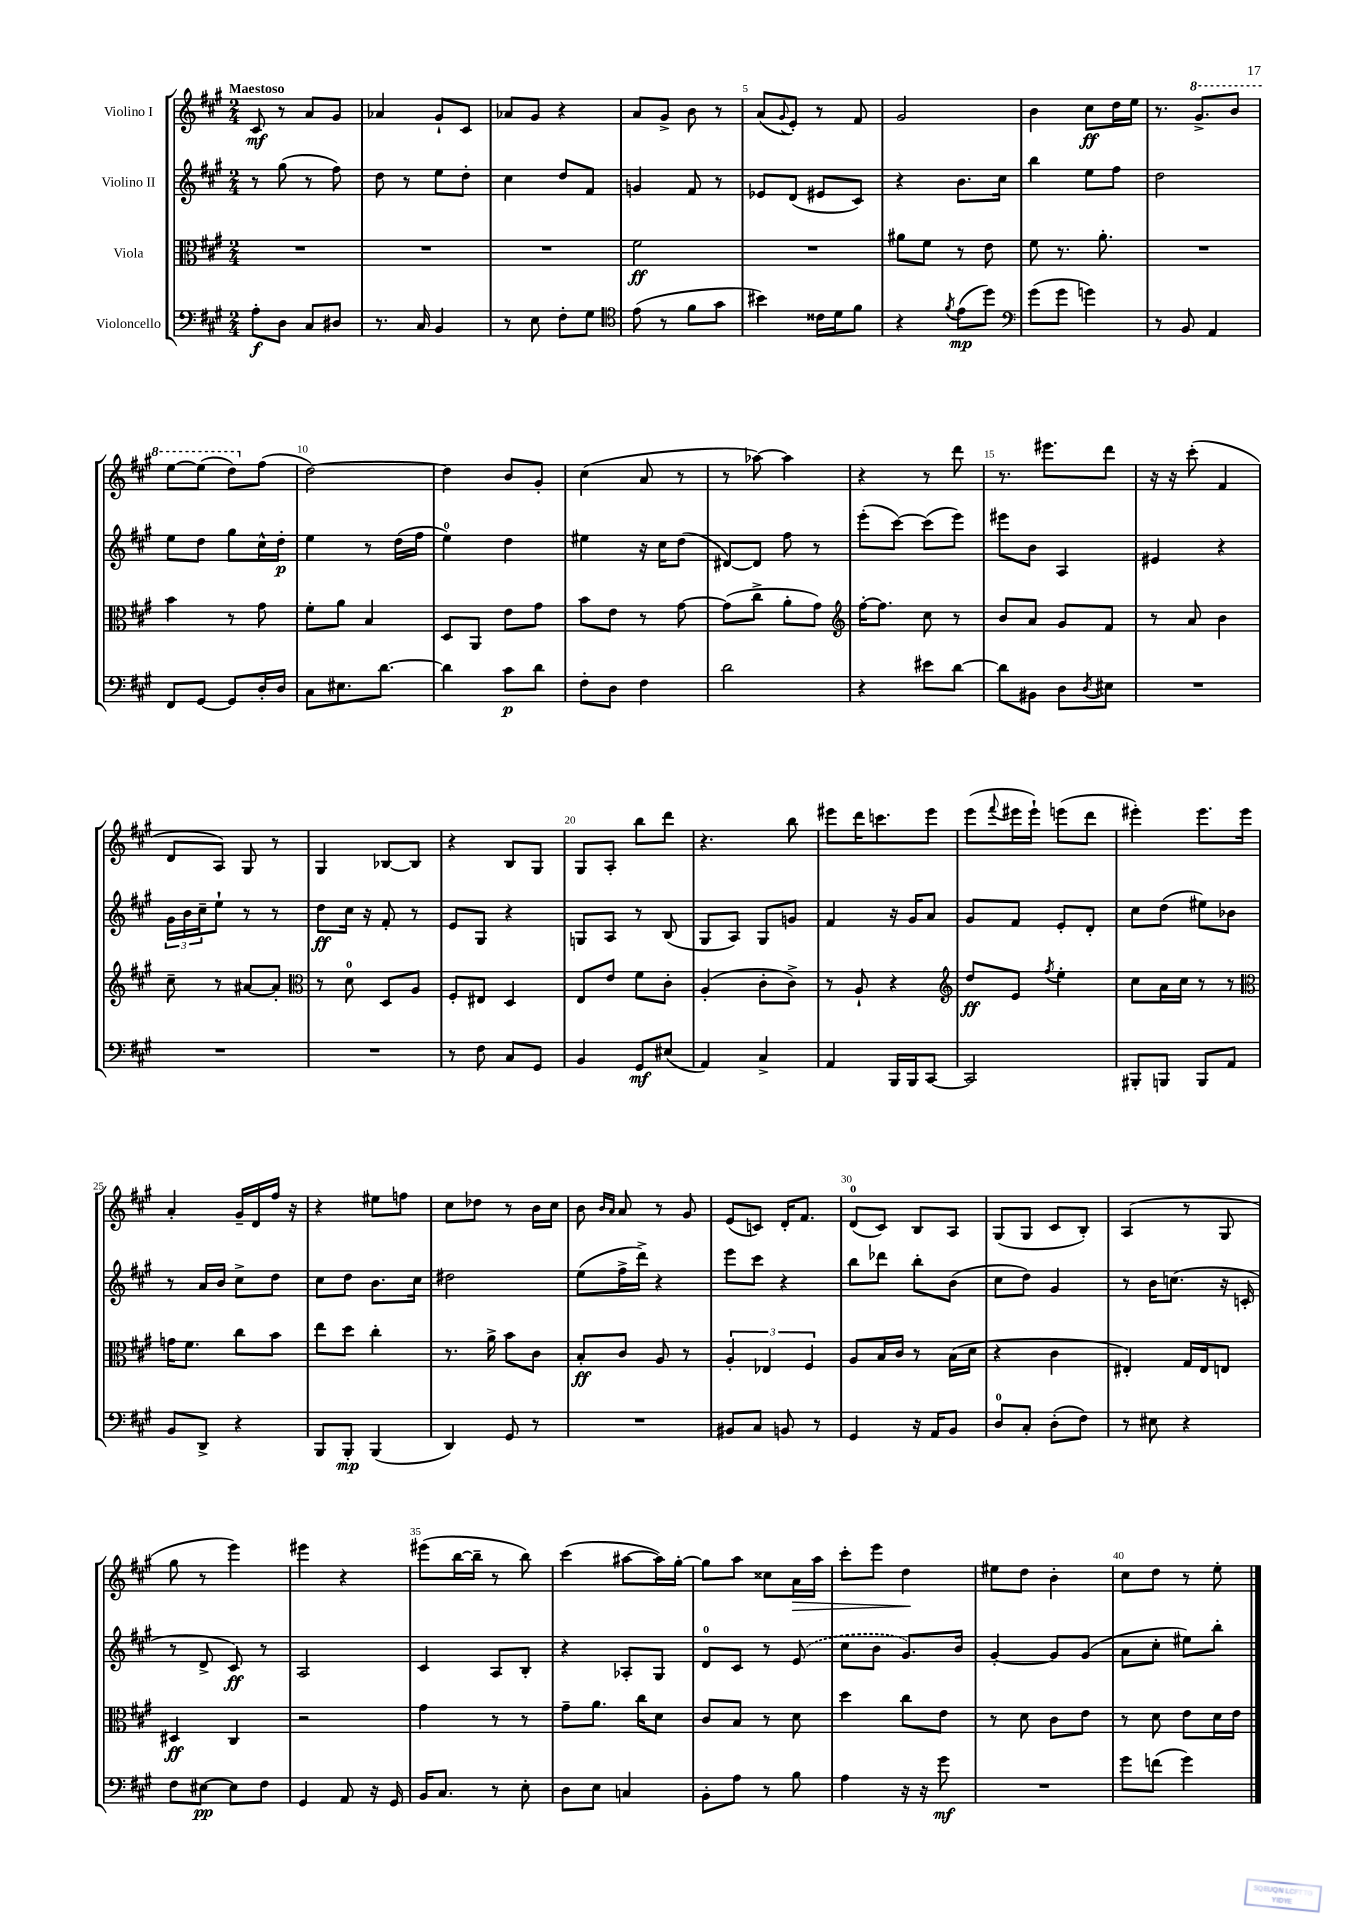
<<
\new StaffGroup <<
\new Staff = "s0" \with { instrumentName = "Violino I" } {
    \clef treble \key a \major \numericTimeSignature \time 2/4 \tempo "Maestoso"
    cis'8\mf r8 a'8 gis'8 |
    aes'4 gis'8-! cis'8 |
    aes'8 gis'8 r4 |
    a'8 gis'8-> b'8 r8 |
    a'8( \appoggiatura { gis'8 } e'8-.) r8 fis'8 |
    gis'2 |
    b'4 cis''8\ff d''16 e''16 |
    r8. \ottava #1 gis''8.-> b''8 |
    e'''8~ e'''8( d'''8) \ottava #0 fis''8( |
    d''2~) |
    d''4 b'8 gis'8-. |
    cis''4( a'8 r8 |
    r8 aes''8~) aes''4 |
    r4 r8 d'''8 |
    r8. eis'''8. d'''8 |
    r16 r16 cis'''8-.( fis'4 |
    d'8 a8) gis8 r8 |
    gis4 bes8~ bes8 |
    r4 b8 gis8 |
    gis8 a8-. b''8 d'''8 |
    r4. b''8 |
    eis'''8 d'''16 c'''8. eis'''8 |
    e'''8( \appoggiatura { fis'''8 } eis'''16 eis'''16-!) e'''8( d'''8 |
    eis'''4-.) eis'''8. eis'''16 |
    a'4-. gis'16-- d'16 fis''16 r16 |
    r4 eis''8 f''8 |
    cis''8 des''8 r8 b'16 cis''16 |
    b'8 \grace { b'16 a'16 } a'8 r8 gis'8 |
    e'8( c'8) d'16-. fis'8. |
    d'8-0( cis'8) b8 a8 |
    gis8( gis8 cis'8 b8-.) |
    a4( r8 gis8 |
    gis''8 r8 e'''4) |
    eis'''4 r4 |
    eis'''8( b''16~ b''16-- r8 b''8) |
    cis'''4( ais''8~ ais''16) gis''16~-. |
    gis''8 a''8 cisis''8 a'16\> a''16 |
    cis'''8-. e'''8 d''4\! |
    eis''8 d''8 b'4-. |
    cis''8 d''8 r8 e''8-. \bar "|." |
}
\new Staff = "s1" \with { instrumentName = "Violino II" } {
    \clef treble \key a \major \numericTimeSignature \time 2/4
    r8 gis''8( r8 fis''8) |
    d''8 r8 e''8 d''8-. |
    cis''4 d''8 fis'8 |
    g'4 fis'8 r8 |
    ees'8 d'8( eis'8 cis'8) |
    r4 b'8. cis''16 |
    b''4 e''8 fis''8 |
    d''2 |
    e''8 d''8 gis''8 cis''16-^ d''16-.\p |
    e''4 r8 d''16( fis''16 |
    e''4-0) d''4 |
    eis''4 r16 cis''16 d''8( |
    dis'8~) dis'8 fis''8 r8 |
    e'''8-.( cis'''8~) cis'''8( e'''8) |
    eis'''8 b'8 a4 |
    eis'4 r4 |
    \tuplet 3/2 { gis'16 b'16 cis''16-- } e''8-! r8 r8 |
    d''8\ff cis''16 r16 fis'8-. r8 |
    e'8 gis8 r4 |
    g8 a8 r8 b8( |
    gis8 a8) gis8 g'8 |
    fis'4 r16 gis'16 a'8 |
    gis'8 fis'8 e'8-. d'8-. |
    cis''8 d''8( eis''8) bes'8 |
    r8 a'16 b'16 cis''8-> d''8 |
    cis''8 d''8 b'8. cis''16 |
    dis''2 |
    e''8( fis''16-> d'''16->) r4 |
    e'''8 cis'''8 r4 |
    b''8 des'''8 b''8-. b'8( |
    cis''8 d''8) gis'4 |
    r8 b'16 c''8.( r16 c'16-. |
    r8 d'8-> cis'8\ff) r8 |
    a2 |
    cis'4 a8 b8-. |
    r4 aes8-. gis8 |
    d'8-0 cis'8 r8 \once \slurDashed e'8( |
    cis''8 b'8 gis'8.) b'16 |
    gis'4~-. gis'8 gis'8( |
    a'8 cis''8-. eis''8) b''8-. \bar "|." |
}
\new Staff = "s2" \with { instrumentName = "Viola" } {
    \clef alto \key a \major \numericTimeSignature \time 2/4
    R2 |
    R2 |
    R2 |
    fis'2\ff |
    R2 |
    ais'8 fis'8 r8 e'8 |
    fis'8 r8. a'8.-. |
    R2 |
    b'4 r8 gis'8 |
    fis'8-. a'8 b4 |
    d8 a,8 e'8 gis'8 |
    b'8 e'8 r8 gis'8~ |
    gis'8( cis''8-> a'8-. gis'8) |
    \clef treble fis''16~-. fis''8. cis''8 r8 |
    b'8 a'8 gis'8 fis'8 |
    r8 a'8 b'4 |
    cis''8-- r8 ais'8~ ais'8-. |
    \clef alto r8 d'8-0 d8 a8 |
    fis8-. eis8 d4 |
    e8 e'8 fis'8 cis'8-. |
    a4-.( cis'8-. cis'8->) |
    r8 a8-! r4 |
    \clef treble d''8\ff e'8 \acciaccatura { fis''8 } e''4-. |
    cis''8 a'16 cis''16 r8 r8 |
    \clef alto g'16 fis'8. cis''8 b'8 |
    e''8 d''8 cis''4-. |
    r8. a'16-> b'8 cis'8 |
    b8-.\ff cis'8 a8 r8 |
    \tuplet 3/2 { a4-. ees4 fis4 } |
    a8 b16 cis'16 r8 b16( d'16 |
    r4 cis'4 |
    eis4-.) gis16 eis16 e8 |
    dis4\ff cis4 |
    r2 |
    gis'4 r8 r8 |
    gis'8-- a'8. cis''16 d'8 |
    cis'8 b8 r8 d'8 |
    d''4 cis''8 e'8 |
    r8 d'8 cis'8 e'8 |
    r8 d'8 e'8 d'16 e'16 \bar "|." |
}
\new Staff = "s3" \with { instrumentName = "Violoncello" } {
    \clef bass \key a \major \numericTimeSignature \time 2/4
    a8-.\f d8 cis8 dis8 |
    r8. cis16 b,4 |
    r8 e8 fis8-. gis8 |
    \clef tenor e'8( r8 fis'8 gis'8 |
    bis'4) cisis'16 d'16 fis'8 |
    r4 \acciaccatura { fis'8 } e'8\mp( d''8) |
    \clef bass gis'8( gis'8 g'4) |
    r8 b,8 a,4 |
    fis,8 gis,8~ gis,8 d16-. d16 |
    cis8 eis8. d'8.~ |
    d'4 cis'8\p d'8 |
    fis8-. d8 fis4 |
    d'2 |
    r4 eis'8 d'8~ |
    d'8 bis,8 d8 \acciaccatura { d8 } eis8 |
    R2 |
    R2 |
    R2 |
    r8 fis8 cis8 gis,8 |
    b,4 gis,8\mf eis8( |
    a,4) cis4-> |
    a,4 b,,16 b,,16 cis,8~ |
    cis,2 |
    bis,,8-. b,,8 b,,8 a,8 |
    b,8 d,8-> r4 |
    b,,8 b,,8-.\mp b,,4( |
    d,4) gis,8 r8 |
    R2 |
    bis,8 cis8 b,8 r8 |
    gis,4 r16 a,16 b,8 |
    d8-0 cis8-. d8-.( fis8) |
    r8 eis8 r4 |
    fis8 eis8~\pp eis8 fis8 |
    gis,4 a,8 r16 gis,16 |
    b,16 cis8. r8 e8-. |
    d8 e8 c4 |
    b,8-. a8 r8 b8 |
    a4 r16 r16 gis'8\mf |
    R2 |
    gis'8 f'8( gis'4) \bar "|." |
}
>>
>>
\layout { \context { \Score \override BarNumber.break-visibility = ##(#f #t #t) barNumberVisibility = #(every-nth-bar-number-visible 5) } }
